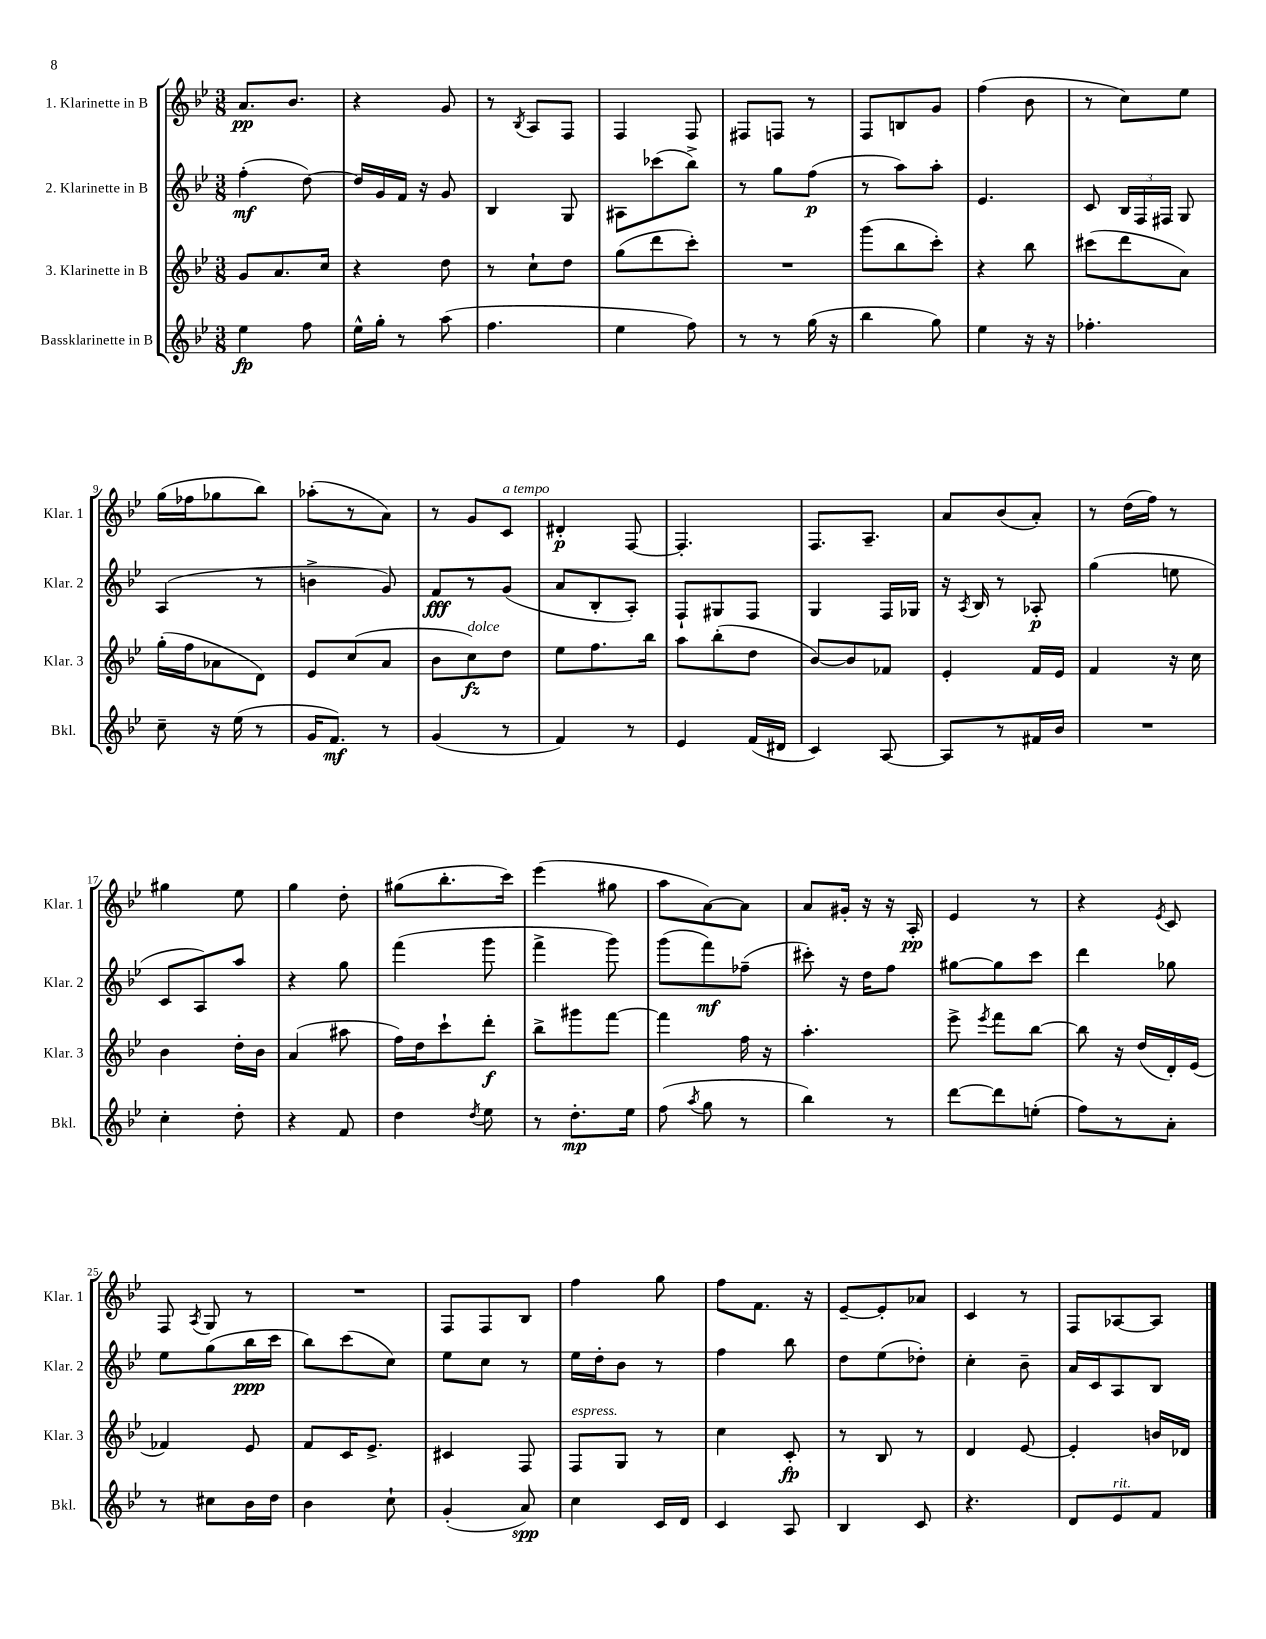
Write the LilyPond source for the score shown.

<<
\new StaffGroup <<
\new Staff = "s0" \with { instrumentName = "1. Klarinette in B" shortInstrumentName = "Klar. 1" } {
    \clef treble \key bes \major \numericTimeSignature \time 3/8
    \autoBeamOff a'8.[\pp bes'8.] |
    r4 g'8 |
    r8 \acciaccatura { bes8 } a8[ f8] |
    f4 f8 |
    fis8[ f8] r8 |
    f8[ b8 g'8] |
    f''4( bes'8 |
    r8 c''8[) ees''8] |
    g''16[( fes''16 ges''8 bes''8]) |
    aes''8[-.( r8 a'8]) |
    r8 g'8[ c'8]^\markup { \italic "a tempo" } |
    dis'4-.\p f8~ |
    f4.-. |
    f8.[ a8.]-- |
    a'8[ bes'8( a'8]-.) |
    r8 d''16[( f''16]) r8 |
    gis''4 ees''8 |
    g''4 d''8-. |
    gis''8[( bes''8.-. c'''16]) |
    ees'''4( gis''8 |
    a''8[ a'8~) a'8] |
    a'8[ gis'16]-. r16 r16 a16-.\pp |
    ees'4 r8 |
    r4 \acciaccatura { ees'8 } c'8 |
    f8 \acciaccatura { a8 } g8 r8 |
    R4. |
    f8[ f8 bes8] |
    f''4 g''8 |
    f''8[ f'8.] r16 |
    ees'8[~-- ees'8-. aes'8] |
    c'4 r8 |
    f8[ aes8~ aes8] \bar "|." |
}
\new Staff = "s1" \with { instrumentName = "2. Klarinette in B" shortInstrumentName = "Klar. 2" } {
    \clef treble \key bes \major \numericTimeSignature \time 3/8
    \autoBeamOff f''4-.\mf( d''8~) |
    d''16[ g'16 f'16] r16 g'8 |
    bes4 g8 |
    ais8[ ces'''8( bes''8]->) |
    r8 g''8[ f''8]\p( |
    r8 a''8[) a''8]-. |
    ees'4. |
    c'8 \tuplet 3/2 { bes16[ f16 fis16] } g8 |
    a4( r8 |
    b'4-> g'8) |
    f'8[\fff r8 g'8]( |
    a'8[ bes8-. a8]-.) |
    f8[-! gis8 f8] |
    g4 f16[ ges16] |
    r16 \acciaccatura { a8 } bes16 r8 aes8-.\p |
    g''4( e''8 |
    c'8[ a8) a''8] |
    r4 g''8 |
    f'''4( g'''8 |
    f'''4-> g'''8) |
    g'''8[( f'''8\mf) fes''8]--( |
    cis'''8-.) r16 d''16[ f''8] |
    gis''8[~ gis''8 c'''8] |
    d'''4 ges''8 |
    ees''8[ g''8( bes''16\ppp c'''16] |
    bes''8[) c'''8( c''8]) |
    ees''8[ c''8] r8 |
    ees''16[ d''16-. bes'8] r8 |
    f''4 bes''8 |
    d''8[ ees''8( des''8]-.) |
    c''4-. bes'8-- |
    a'16[ c'16 a8 bes8] \bar "|." |
}
\new Staff = "s2" \with { instrumentName = "3. Klarinette in B" shortInstrumentName = "Klar. 3" } {
    \clef treble \key bes \major \numericTimeSignature \time 3/8
    \autoBeamOff g'8[ a'8. c''16] |
    r4 d''8 |
    r8 c''8[-! d''8] |
    g''8[( d'''8 c'''8]-.) |
    R4. |
    g'''8[( bes''8 c'''8]-.) |
    r4 bes''8 |
    cis'''8[( d'''8 a'8]) |
    g''16[-.( f''16 aes'8 d'8]) |
    ees'8[ c''8( a'8] |
    bes'8[ c''8\fz^\markup { \italic "dolce" }) d''8] |
    ees''8[ f''8. bes''16] |
    a''8[ bes''8-.( d''8] |
    bes'8[~) bes'8 fes'8] |
    ees'4-. f'16[ ees'16] |
    f'4 r16 c''16 |
    bes'4 d''16[-. bes'16] |
    a'4( ais''8 |
    f''16[) d''16 c'''8-! d'''8]-.\f |
    bes''8[-> gis'''8 f'''8]~ |
    f'''4 f''16 r16 |
    a''4.-. |
    ees'''8-> \acciaccatura { ees'''8 } f'''8[ bes''8]~ |
    bes''8 r16 d''16[( d'16-.) ees'16]( |
    fes'4) ees'8 |
    f'8[ c'16 ees'8.]-> |
    cis'4 f8 |
    f8[^\markup { \italic "espress." } g8] r8 |
    c''4 c'8-.\fp |
    r8 bes8 r8 |
    d'4 ees'8~ |
    ees'4-. b'16[ des'16] \bar "|." |
}
\new Staff = "s3" \with { instrumentName = "Bassklarinette in B" shortInstrumentName = "Bkl." } {
    \clef treble \key bes \major \numericTimeSignature \time 3/8
    \autoBeamOff ees''4\fp f''8 |
    ees''16[-^ g''16]-. r8 a''8( |
    f''4. |
    ees''4 f''8) |
    r8 r8 g''16( r16 |
    bes''4 g''8) |
    ees''4 r16 r16 |
    fes''4.-. |
    c''8-- r16 ees''16( r8 |
    g'16[ f'8.]\mf) r8 |
    g'4( r8 |
    f'4) r8 |
    ees'4 f'16[( dis'16] |
    c'4) a8~ |
    a8[ r8 fis'16 bes'16] |
    R4. |
    c''4-. d''8-. |
    r4 f'8 |
    d''4 \acciaccatura { d''8 } ees''8 |
    r8 d''8.[-.\mp ees''16] |
    f''8( \acciaccatura { a''8 } g''8 r8 |
    bes''4) r8 |
    d'''8[~ d'''8 e''8]-.( |
    f''8[) r8 a'8]-. |
    r8 cis''8[ bes'16 d''16] |
    bes'4 c''8-! |
    g'4-.( a'8\spp) |
    c''4 c'16[ d'16] |
    c'4 a8 |
    bes4 c'8 |
    r4. |
    d'8[ ees'8^\markup { \italic "rit." } f'8] \bar "|." |
}
>>
>>
